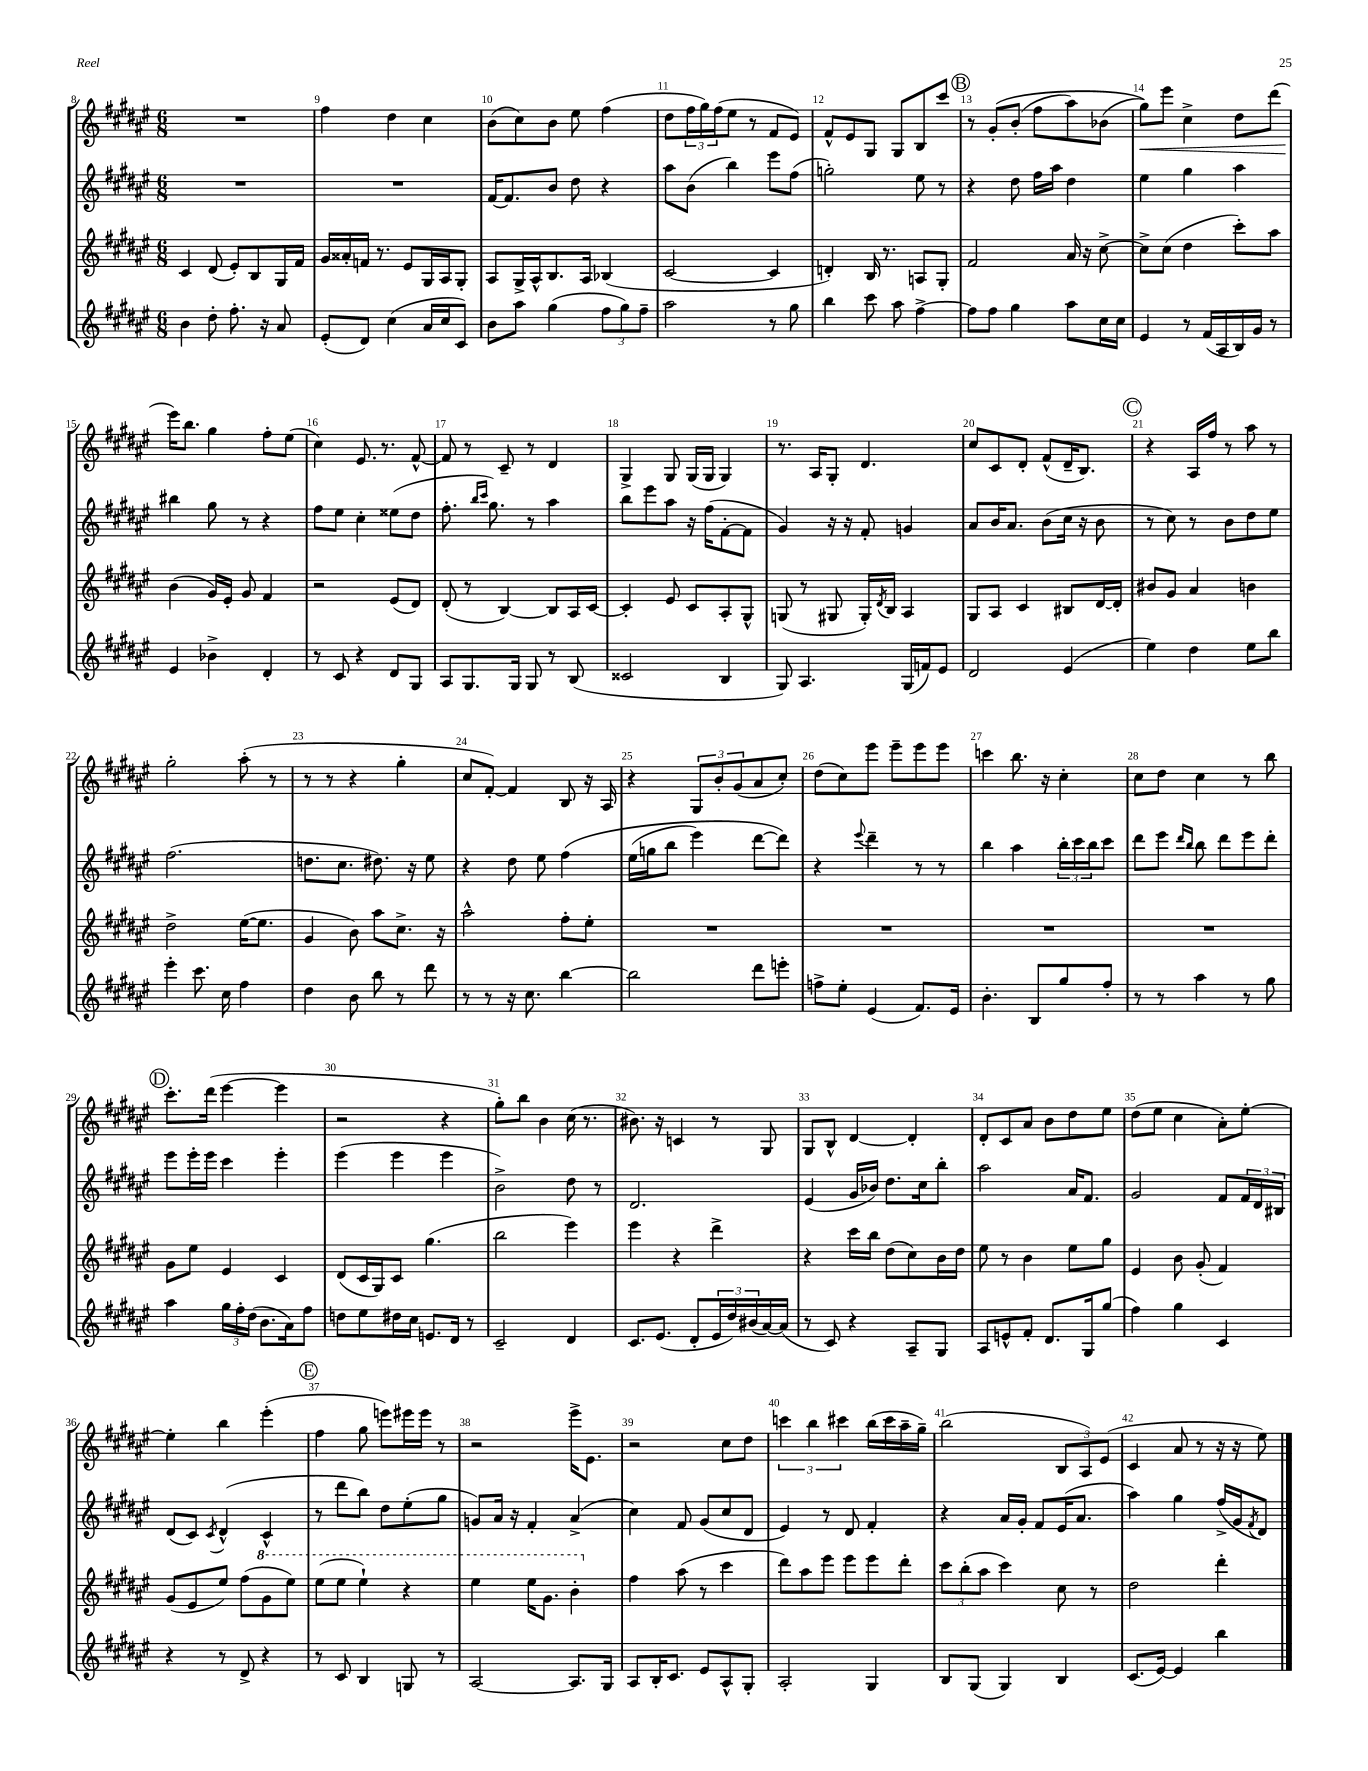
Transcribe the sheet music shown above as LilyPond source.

<<
\new StaffGroup <<
\new Staff = "s0" {
    \clef treble \key fis \major \numericTimeSignature \time 6/8
    R2. |
    fis''4 dis''4 cis''4 |
    b'8( cis''8) b'8 eis''8 fis''4( |
    dis''8 \tuplet 3/2 { fis''16 gis''16) fis''16( } eis''8 r8 fis'8 eis'8) |
    fis'8-^ eis'8 gis8 gis8 b8 cis'''8 |
    \mark \markup { \circle "B" } r8 gis'8-.\( b'8-.( fis''8 ais''8) bes'8( |
    gis''8\<)\) eis'''8 cis''4-> dis''8 dis'''8( |
    eis'''16\!) b''8. gis''4 fis''8-. eis''8( |
    cis''4) eis'8. r8. fis'8~-^ |
    fis'8 r8 cis'8-- r8 dis'4 |
    gis4-> gis8 gis16( gis16 gis4) |
    r8. ais16 gis8-. dis'4. |
    cis''8 cis'8 dis'8-. fis'8-^( dis'16-- b8.) |
    \mark \markup { \circle "C" } r4 ais16 fis''16 r8 ais''8 r8 |
    gis''2-. ais''8-.( r8 |
    r8 r8 r4 gis''4-. |
    cis''8 fis'8~-.) fis'4 b8 r16 ais16 |
    r4 \tuplet 3/2 { gis8 b'8-. gis'8( } ais'8 cis''8-.) |
    dis''8( cis''8) eis'''8 eis'''8-- eis'''8 eis'''8 |
    c'''4 b''8. r16 cis''4-. |
    cis''8 dis''8 cis''4 r8 b''8 |
    \mark \markup { \circle "D" } cis'''8.-. dis'''16( eis'''4~ eis'''4 |
    r2 r4 |
    gis''8-.) b''8 b'4 cis''16( r8. |
    bis'8.) r16 c'4 r8 gis8 |
    gis8 b8-^ dis'4~ dis'4-. |
    dis'8-. cis'8 ais'8 b'8 dis''8 eis''8 |
    dis''8( eis''8 cis''4 ais'8-.) eis''8~-. |
    eis''4-. b''4 eis'''4-.( |
    \mark \markup { \circle "E" } fis''4 gis''8 e'''8) eis'''16 eis'''16 r8 |
    r2 eis'''16-> eis'8. |
    r2 cis''8 dis''8 |
    \tuplet 3/2 { c'''4 b''4 cis'''4 } b''16( cis'''16 ais''16-- gis''16--) |
    b''2( \tuplet 3/2 { b8 ais8) eis'8( } |
    cis'4 ais'8 r8 r16 r16 eis''8) \bar "|." |
}
\new Staff = "s1" {
    \clef treble \key fis \major \numericTimeSignature \time 6/8
    R2. |
    R2. |
    fis'16~ fis'8. b'8 dis''8 r4 |
    ais''8 b'8( b''4) eis'''8 fis''8( |
    g''2-.) eis''8 r8 |
    \mark \markup { \circle "B" } r4 dis''8 fis''16 ais''16 dis''4 |
    eis''4 gis''4 ais''4 |
    bis''4 gis''8 r8 r4 |
    fis''8 eis''8 cis''4-. eisis''8( dis''8 |
    fis''8.-. \grace { b''16 cis'''16 } gis''8.) r8 ais''4 |
    b''8 eis'''8 ais''8 r16 fis''16( fis'8~-. fis'8 |
    gis'4) r16 r16 fis'8-. g'4 |
    ais'8 b'16 ais'8. b'8( cis''16 r16 b'8 |
    \mark \markup { \circle "C" } r8 cis''8) r8 b'8 dis''8 eis''8 |
    fis''2.( |
    d''8. cis''8. dis''8.) r16 eis''8 |
    r4 dis''8 eis''8 fis''4\( |
    eis''16( g''16 b''8 eis'''4) dis'''8~ dis'''8\) |
    r4 \appoggiatura { eis'''8 } dis'''4-- r8 r8 |
    b''4 ais''4 \tuplet 3/2 { b''16-. cis'''16 b''16 } cis'''8 |
    dis'''8 eis'''8 \grace { dis'''16 b''16 } b''8 dis'''8 eis'''8 dis'''8-. |
    \mark \markup { \circle "D" } eis'''8 eis'''16-. eis'''16 cis'''4 eis'''4-. |
    eis'''4( eis'''4 eis'''4 |
    b'2->) dis''8 r8 |
    dis'2. |
    eis'4( gis'16 bes'16) dis''8. cis''16 b''8-. |
    ais''2 ais'16 fis'8. |
    gis'2 fis'8 \tuplet 3/2 { fis'16 dis'16 bis16 } |
    dis'8( cis'8) \acciaccatura { cis'8 } dis'4-^( cis'4-^ |
    \mark \markup { \circle "E" } r8 dis'''8 b''8) dis''8 eis''8-.( gis''8 |
    g'8) ais'16 r16 fis'4-. ais'4->( |
    cis''4) fis'8 gis'8( cis''8 dis'8 |
    eis'4) r8 dis'8 fis'4-. |
    r4 ais'16 gis'16-. fis'8 eis'16( ais'8. |
    ais''4) gis''4 fis''16->( gis'16 \acciaccatura { fis'8 } dis'8) \bar "|." |
}
\new Staff = "s2" {
    \clef treble \key fis \major \numericTimeSignature \time 6/8
    cis'4 dis'8( eis'8-.) b8 gis16 fis'16 |
    gis'16 aisis'16-. f'16 r8. eis'8 gis16 ais16 gis8-. |
    ais8 gis16-> ais16-^ b8. ais16 bes4( |
    cis'2~ cis'4 |
    d'4-.) b16 r8. a8 gis8-. |
    \mark \markup { \circle "B" } fis'2 ais'16 r16 cis''8~-> |
    cis''8-> cis''8( dis''4 cis'''8-.) ais''8 |
    b'4( gis'16) eis'16-. gis'8 fis'4 |
    r2 eis'8( dis'8) |
    dis'8-.( r8 b4~) b8 ais16 cis'16~ |
    cis'4-. eis'8 cis'8 ais8-. gis8-^ |
    g8( r8 gis8 gis16-.) \acciaccatura { dis'8 } b16 ais4 |
    gis8 ais8 cis'4 bis8 dis'16~ dis'16-. |
    \mark \markup { \circle "C" } bis'8 gis'8 ais'4 b'4 |
    dis''2-> eis''16~( eis''8. |
    gis'4 b'8) ais''8 cis''8.-> r16 |
    ais''2-^ fis''8-. eis''8-. |
    R2. |
    R2. |
    R2. |
    R2. |
    \mark \markup { \circle "D" } gis'8 eis''8 eis'4 cis'4 |
    dis'8( cis'16 gis16) cis'8 gis''4.( |
    b''2 eis'''4) |
    eis'''4 r4 dis'''4-> |
    r4 cis'''16 b''16 dis''8( cis''8) b'16 dis''16 |
    eis''8 r8 b'4 eis''8 gis''8 |
    eis'4 b'8 gis'8-.( fis'4) |
    gis'8( eis'8 eis''8) fis''8( \ottava #1 gis''8 eis'''8) |
    \mark \markup { \circle "E" } eis'''8( eis'''8 eis'''4-!) r4 |
    eis'''4 eis'''16 gis''8. b''4-. \ottava #0 |
    fis''4 ais''8( r8 cis'''4 |
    dis'''8) ais''8 eis'''8 eis'''8 eis'''8 dis'''8-. |
    \tuplet 3/2 { cis'''8 b''8-.( ais''8 } cis'''4) cis''8 r8 |
    dis''2 dis'''4-. \bar "|." |
}
\new Staff = "s3" {
    \clef treble \key fis \major \numericTimeSignature \time 6/8
    b'4 dis''8-. fis''8.-. r16 ais'8 |
    eis'8-.( dis'8) cis''4( ais'16 cis''16 cis'8) |
    b'8 ais''8 gis''4( \tuplet 3/2 { fis''8 gis''8) fis''8-- } |
    ais''2 r8 gis''8 |
    b''4 cis'''8 ais''8 fis''4~-> |
    \mark \markup { \circle "B" } fis''8 fis''8 gis''4 ais''8 cis''16 cis''16 |
    eis'4 r8 fis'16( ais16 b16) gis'16 r8 |
    eis'4 bes'4-> dis'4-. |
    r8 cis'8 r4 dis'8 gis8 |
    ais8 gis8. gis16 gis8 r8 b8( |
    cisis'2 b4 |
    gis8) ais4. gis16( f'16) eis'8 |
    dis'2 eis'4( |
    \mark \markup { \circle "C" } eis''4) dis''4 eis''8 b''8 |
    eis'''4-. cis'''8. cis''16 fis''4 |
    dis''4 b'8 b''8 r8 dis'''8 |
    r8 r8 r16 cis''8. b''4~ |
    b''2 dis'''8 e'''8-. |
    f''8-> eis''8-. eis'4( fis'8.) eis'16 |
    b'4.-. b8 gis''8 fis''8-. |
    r8 r8 ais''4 r8 gis''8 |
    \mark \markup { \circle "D" } ais''4 \tuplet 3/2 { gis''16 fis''16-. dis''16( } b'8. ais'16) fis''8 |
    d''8 eis''8 dis''16 cis''16 e'8. dis'16 r8 |
    cis'2-- dis'4 |
    cis'8. eis'8.( dis'8-. \tuplet 3/2 { eis'16 dis''16) bis'16( } ais'16~) ais'16( |
    r8 cis'8) r4 ais8-- gis8 |
    ais8 e'8-^ fis'8-. dis'8. gis16 gis''8( |
    fis''4) gis''4 cis'4 |
    r4 r8 dis'8-> r4 |
    \mark \markup { \circle "E" } r8 cis'8 b4 g8 r8 |
    ais2~ ais8. gis16 |
    ais8 b16-. cis'8. eis'8 ais8-^ gis8-. |
    ais2-. gis4 |
    b8 gis8( gis4) b4 |
    cis'8.( eis'16~) eis'4 b''4 \bar "|." |
}
>>
>>
\layout { \context { \Score currentBarNumber = #8 \override BarNumber.break-visibility = ##(#f #t #t) barNumberVisibility = #all-bar-numbers-visible } }
